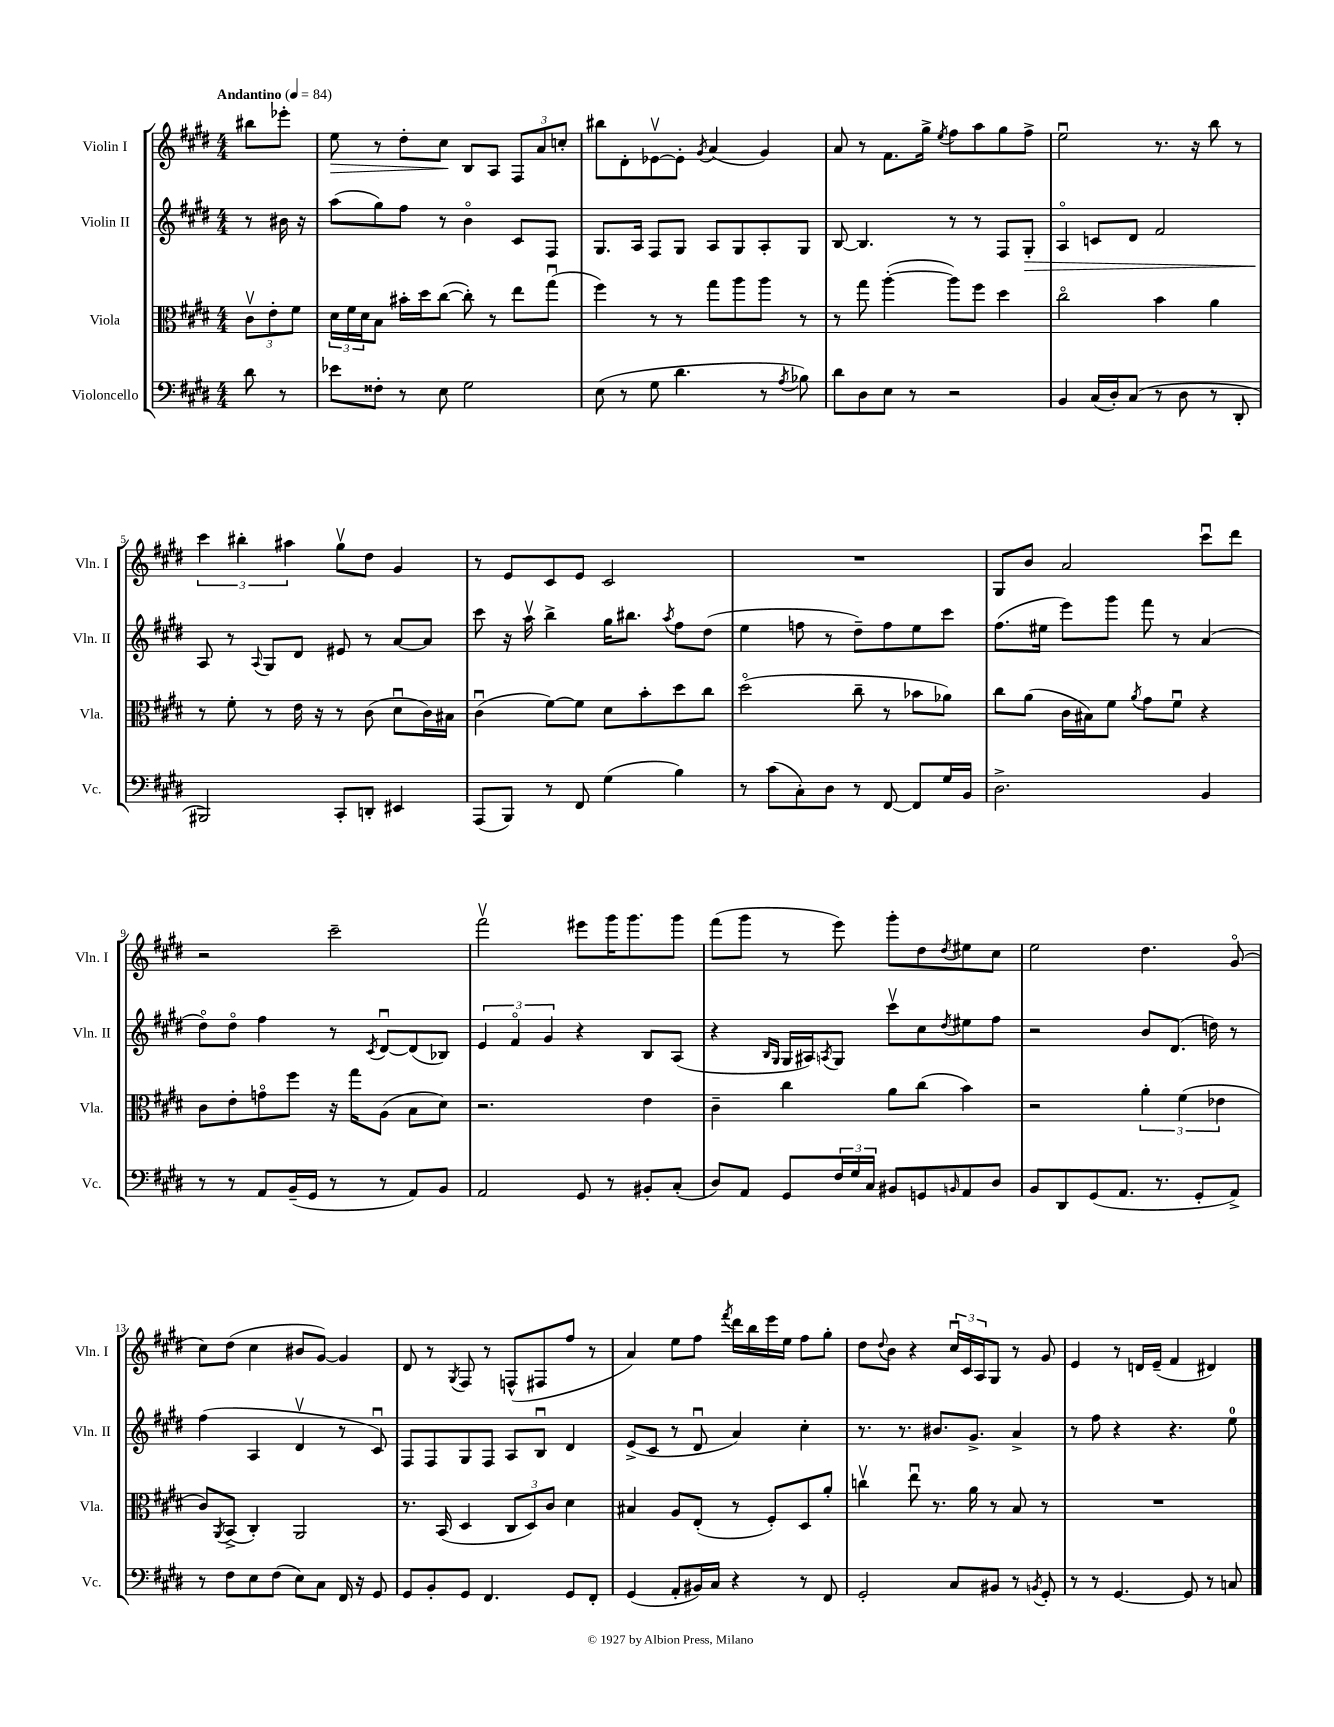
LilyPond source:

<<
\new StaffGroup <<
\new Staff = "s0" \with { instrumentName = "Violin I" shortInstrumentName = "Vln. I" } {
    \clef treble \key e \major \numericTimeSignature \time 4/4 \partial 4 \tempo "Andantino" 4 = 84
    bis''8 ees'''8-. |
    e''8\> r8 dis''8-. cis''8\! b8 a8 \tuplet 3/2 { fis8 a'8 c''8-. } |
    bis''8 dis'8-. ees'8~\upbow ees'8-. \acciaccatura { gis'8 } a'4( gis'4) |
    a'8 r8 fis'8. gis''16-> \acciaccatura { e''8 } fis''8 a''8 gis''8 fis''8-> |
    e''2\downbow r8. r16 b''8 r8 |
    \tuplet 3/2 { cis'''4 bis''4-. ais''4 } gis''8\upbow dis''8 gis'4 |
    r8 e'8 cis'8 e'8 cis'2 |
    R1 |
    gis8 b'8 a'2 cis'''8\downbow dis'''8 |
    r2 cis'''2-- |
    fis'''2\upbow eis'''8 gis'''16 gis'''8. gis'''8 |
    fis'''8( gis'''8 r8 e'''8) gis'''8-. dis''8 \acciaccatura { dis''8 } eis''8 cis''8 |
    e''2 dis''4. gis'8\flageolet( |
    cis''8) dis''8( cis''4 bis'8 gis'8~) gis'4 |
    dis'8 r8 \acciaccatura { gis8 } fis8 r8 f8-^( fis8 fis''8 r8 |
    a'4) e''8 fis''8 \acciaccatura { fis'''8 } dis'''16 b''16 e'''16 e''16 fis''8 gis''8-. |
    dis''8 \appoggiatura { dis''8 } b'8 r4 \tuplet 3/2 { cis''16\downbow cis'16 a16 } gis8 r8 gis'8 |
    e'4 r8 d'16 e'16--( fis'4 dis'4) \bar "|." |
}
\new Staff = "s1" \with { instrumentName = "Violin II" shortInstrumentName = "Vln. II" } {
    \clef treble \key e \major \numericTimeSignature \time 4/4 \partial 4
    r8 bis'16 r16 |
    a''8( gis''8) fis''8 r8 b'4\flageolet cis'8 fis8 |
    gis8. a16 fis8 gis8 a8 gis8 a8-. gis8 |
    b8~ b4. r8 r8 fis8 gis8-.\> |
    a4\flageolet c'8 dis'8 fis'2 |
    a8\! r8 \appoggiatura { a8 } gis8 dis'8 eis'8 r8 a'8~ a'8 |
    cis'''8 r16 a''16\upbow b''4-> gis''16 bis''8. \acciaccatura { a''8 } fis''8 dis''8( |
    e''4 f''8 r8 dis''8--) f''8 e''8 cis'''8 |
    fis''8.( eis''16 e'''8) gis'''8 fis'''8 r8 a'4( |
    dis''8\flageolet) dis''8\flageolet fis''4 r8 \acciaccatura { cis'8 } dis'8~\downbow dis'8( bes8) |
    \tuplet 3/2 { e'4 fis'4\flageolet gis'4 } r4 b8 a8( |
    r4 \grace { b16 gis16 } gis16 ais16) \acciaccatura { a8 } gis8 cis'''8\upbow cis''8 \acciaccatura { dis''8 } eis''8 fis''8 |
    r2 b'8 dis'8.( d''16) r8 |
    fis''4( a4 dis'4\upbow r8 cis'8\downbow) |
    fis8 fis8 gis8 fis8 a8 b8\downbow dis'4 |
    e'8->( cis'8 r8 dis'8\downbow a'4) cis''4-. |
    r8. r8. bis'8. gis'8.-> a'4-> |
    r8 fis''8 r4 r4. e''8-0 \bar "|." |
}
\new Staff = "s2" \with { instrumentName = "Viola" shortInstrumentName = "Vla." } {
    \clef alto \key e \major \numericTimeSignature \time 4/4 \partial 4
    \tuplet 3/2 { cis'8\upbow e'8-. fis'8 } |
    \tuplet 3/2 { dis'16 fis'16 dis'16 } b8 bis'16-. dis''16 cis''8~( cis''8-.) r8 e''8 gis''8\downbow( |
    fis''4) r8 r8 gis''8 a''8 a''8 r8 |
    r8 gis''8 a''4~-.( a''8) fis''8 dis''4 |
    cis''2\flageolet b'4 a'4 |
    r8 fis'8-. r8 e'16 r16 r8 cis'8( dis'8\downbow cis'16) bis16 |
    cis'4\downbow( fis'8~) fis'8 dis'8 b'8-. dis''8 cis''8 |
    dis''2\flageolet( cis''8-- r8 bes'8 aes'8) |
    cis''8 a'8( cis'16 bis16) fis'8 \acciaccatura { a'8 } gis'8 fis'8\downbow r4 |
    cis'8 e'8-. g'8\flageolet fis''8 r16 gis''16 a8( b8 dis'8) |
    r2. e'4 |
    cis'4-- cis''4 a'8 cis''8( b'4) |
    r2 \tuplet 3/2 { a'4-. fis'4( ees'4 } |
    cis'8) \acciaccatura { a,8 } b,8->( cis4-.) a,2 |
    r8. b,16( dis4 \tuplet 3/2 { cis8 dis8) cis'8 } dis'4 |
    bis4 a8 e8-.( r8 fis8-.) dis8 a'8-. |
    c''4\upbow e''8\downbow r8. a'16 r8 b8 r8 |
    R1 \bar "|." |
}
\new Staff = "s3" \with { instrumentName = "Violoncello" shortInstrumentName = "Vc." } {
    \clef bass \key e \major \numericTimeSignature \time 4/4 \partial 4
    dis'8 r8 |
    ees'8 fisis8-. r8 e8 gis2 |
    e8( r8 gis8 dis'4. r8 \acciaccatura { a8 } bes8) |
    dis'8 dis8 e8 r8 r2 |
    b,4 cis16( dis16-.) cis8( r8 dis8 r8 dis,8-. |
    bis,,2) cis,8-. d,8-. eis,4 |
    a,,8( b,,8) r8 fis,8 gis4( b4) |
    r8 cis'8( cis8-.) dis8 r8 fis,8~ fis,8 gis16 b,16 |
    dis2.-> b,4 |
    r8 r8 a,8 b,16--( gis,16 r8 r8 a,8) b,8 |
    a,2 gis,8 r8 bis,8-. cis8-.( |
    dis8) a,8 gis,8 \tuplet 3/2 { fis16 gis16 cis16 } bis,8 g,8 \grace { b,16 } a,8 dis8 |
    b,8 dis,8 gis,8( a,8. r8. gis,8-. a,8->) |
    r8 fis8 e8 fis8( e8) cis8 fis,16 r16 gis,8 |
    gis,8 b,8-. gis,8 fis,4. gis,8 fis,8-. |
    gis,4( a,8-. bis,16) cis16 r4 r8 fis,8 |
    gis,2-. cis8 bis,8 r8 \acciaccatura { b,8 } gis,8-. |
    r8 r8 gis,4.~ gis,8 r8 c8 \bar "|." |
}
>>
>>
